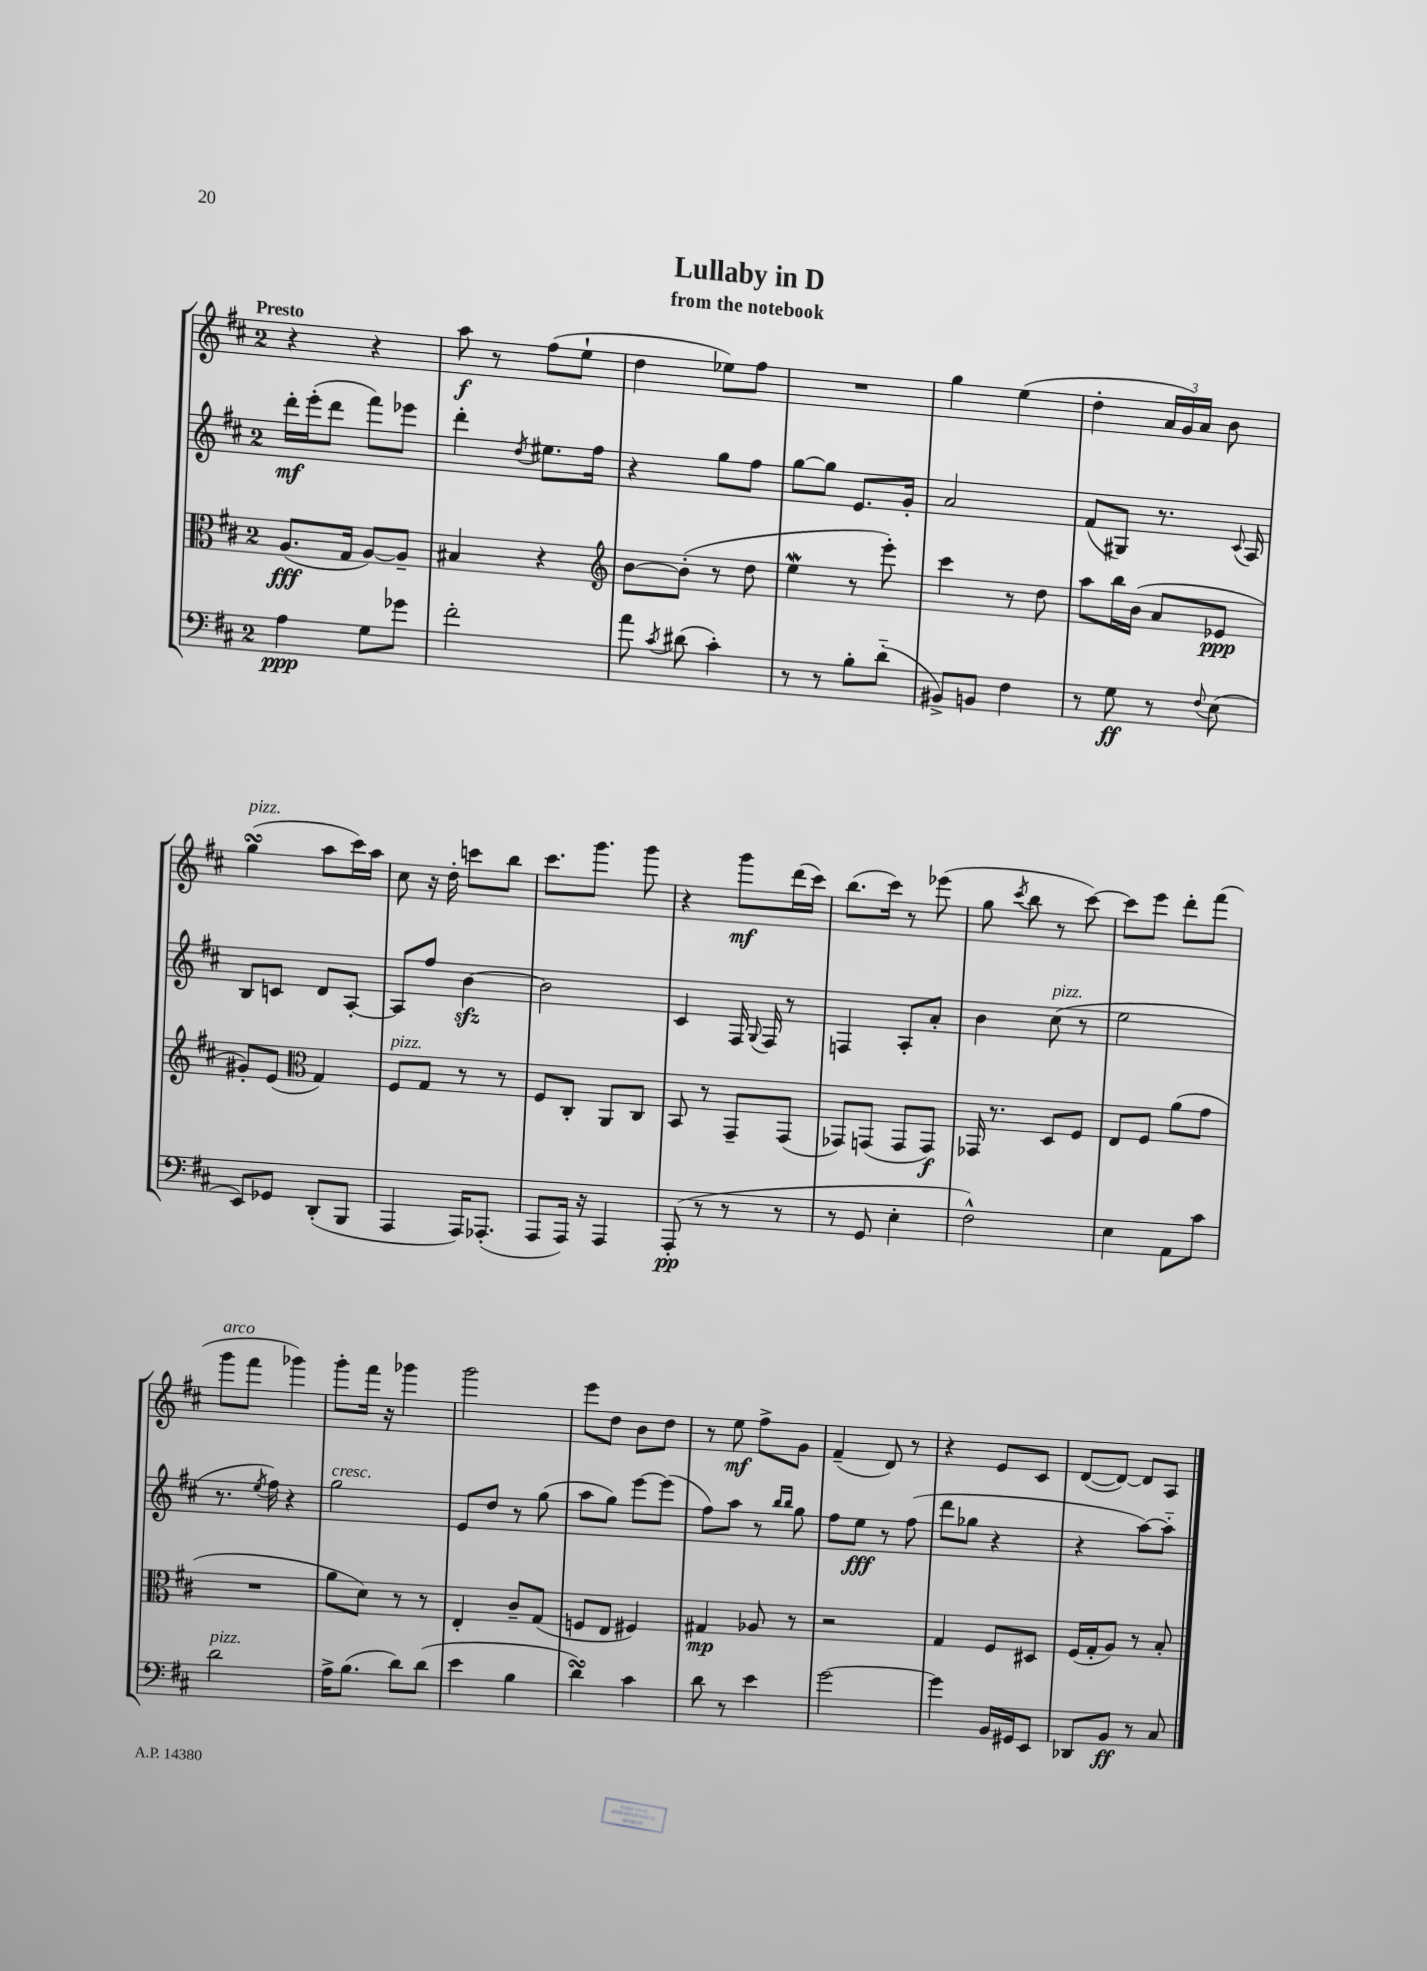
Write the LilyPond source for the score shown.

\header { title = "Lullaby in D" subtitle = "from the notebook" }
<<
\new StaffGroup <<
\new Staff = "s0" {
    \clef treble \key d \major \once \override Staff.TimeSignature.style = #'single-digit \time 2/4 \tempo "Presto"
    \autoBeamOff r4 r4 |
    a''8\f r8 fis''8[( e''8]-! |
    d''4 ees''8[) fis''8] |
    R2 |
    g''4 e''4( |
    d''4-. \tuplet 3/2 { a'16[ g'16) a'16] } b'8 |
    g''4\turn^\markup { \italic "pizz." }( a''8[ cis'''16) a''16] |
    cis''8 r16 d''16-. c'''8[ b''8] |
    cis'''8.[ g'''8.] g'''8 |
    r4 g'''8[\mf d'''16( cis'''16]) |
    b''8.[( cis'''16]) r8 ees'''8( |
    g''8 \acciaccatura { cis'''8 } b''8 r8 cis'''8~) |
    cis'''8[ e'''8] d'''8[-. fis'''8]( |
    g'''8[^\markup { \italic "arco" } fis'''8] ges'''4) |
    g'''8[-. fis'''16] r16 ges'''4 |
    g'''2 |
    e'''8[ d''8] b'8[ d''8] |
    r8 e''8\mf fis''8[-> g'8] |
    fis'4--( d'8) r8 |
    r4 e'8[ cis'8] |
    d'8[~( d'8]~) d'8[ a8] \bar "|." |
}
\new Staff = "s1" {
    \clef treble \key d \major \once \override Staff.TimeSignature.style = #'single-digit \time 2/4
    \autoBeamOff d'''16[-.\mf e'''16-.( d'''8] fis'''8[) ees'''8] |
    d'''4-. \acciaccatura { d''8 } eis''8.[ fis''16] |
    r4 g''8[ fis''8] |
    g''8[~ g''8] e'8.[ g'16]-. |
    a'2 |
    fis'8[( gis8]) r8. \appoggiatura { cis'8 } a16 |
    b8[ c'8] d'8[ a8]~-. |
    a8[ fis''8] b'4~\sfz |
    b'2 |
    cis'4 fis16 \appoggiatura { g8 } fis16 r8 |
    f4 a8[-. a'8]-. |
    b'4 cis''8^\markup { \italic "pizz." }( r8 |
    e''2 |
    r8. \acciaccatura { e''8 } fis''16) r4 |
    g''2^\markup { \italic "cresc." } |
    e'8[ d''8] r8 g''8( |
    a''8[ g''8]) e'''8[~ e'''8]( |
    fis''8[) a''8] r8 \grace { b''16[ b''16] } g''8 |
    fis''8[ e''8]\fff r8 fis''8( |
    d'''8[ ges''8] r4 |
    r4 a''8[~) a''8]-_ \bar "|." |
}
\new Staff = "s2" {
    \clef alto \key d \major \once \override Staff.TimeSignature.style = #'single-digit \time 2/4
    \autoBeamOff a8.[\fff( g16] a8[~) a8]-- |
    bis4 r4 |
    \clef treble b'8[~ b'8]-.( r8 d''8 |
    e''4\mordent r8 e'''8-.) |
    cis'''4 r8 d''8 |
    a''8[ b''16 b'16]( a'8[ ees'8]\ppp |
    gis'8[-.) e'8]( \clef alto g4) |
    fis8[^\markup { \italic "pizz." } g8] r8 r8 |
    fis8[ cis8]-. a,8[ cis8] |
    b,8 r8 g,8[-- g,8]( |
    ges,8[) g,8]( g,8[ g,8]\f) |
    ges,16 r8. d8[ fis8] |
    e8[ fis8] a'8[( g'8] |
    R2 |
    a'8[ d'8]) r8 r8 |
    e4-. cis'8[-- g8]( |
    f8[ e8] fis4) |
    gis4\mp aes8 r8 |
    r2 |
    g4 fis8[ dis8] |
    fis16[( g16-. a8]) r8 b8-. \bar "|." |
}
\new Staff = "s3" {
    \clef bass \key d \major \once \override Staff.TimeSignature.style = #'single-digit \time 2/4
    \autoBeamOff a4\ppp g8[ ges'8] |
    fis'2-. |
    a'8 \acciaccatura { cis'8 } dis'8( cis'4-.) |
    r8 r8 b8[-. d'8]-_( |
    bis,8[->) b,8] fis4 |
    r8 g8\ff r8 \appoggiatura { fis8 } e8( |
    e,8[) ges,8] d,8[-.( b,,8] |
    a,,4 a,,16[) aes,,8.]-.( |
    a,,8[ a,,16]) r16 a,,4 |
    a,,8-.\pp( r8 r8 r8 |
    r8 g,8 e4-. |
    fis2-^) |
    e4 a,8[ cis'8] |
    d'2^\markup { \italic "pizz." } |
    a16[-> b8.]( d'8[) d'8]( |
    e'4 b4 |
    d'4\turn) cis'4 |
    d'8 r8 e'4 |
    g'2~ |
    g'4 b,16[ gis,16 e,8] |
    des,8[ b,8]\ff r8 cis8 \bar "|." |
}
>>
>>
\layout { \context { \Score \remove "Bar_number_engraver" } }
